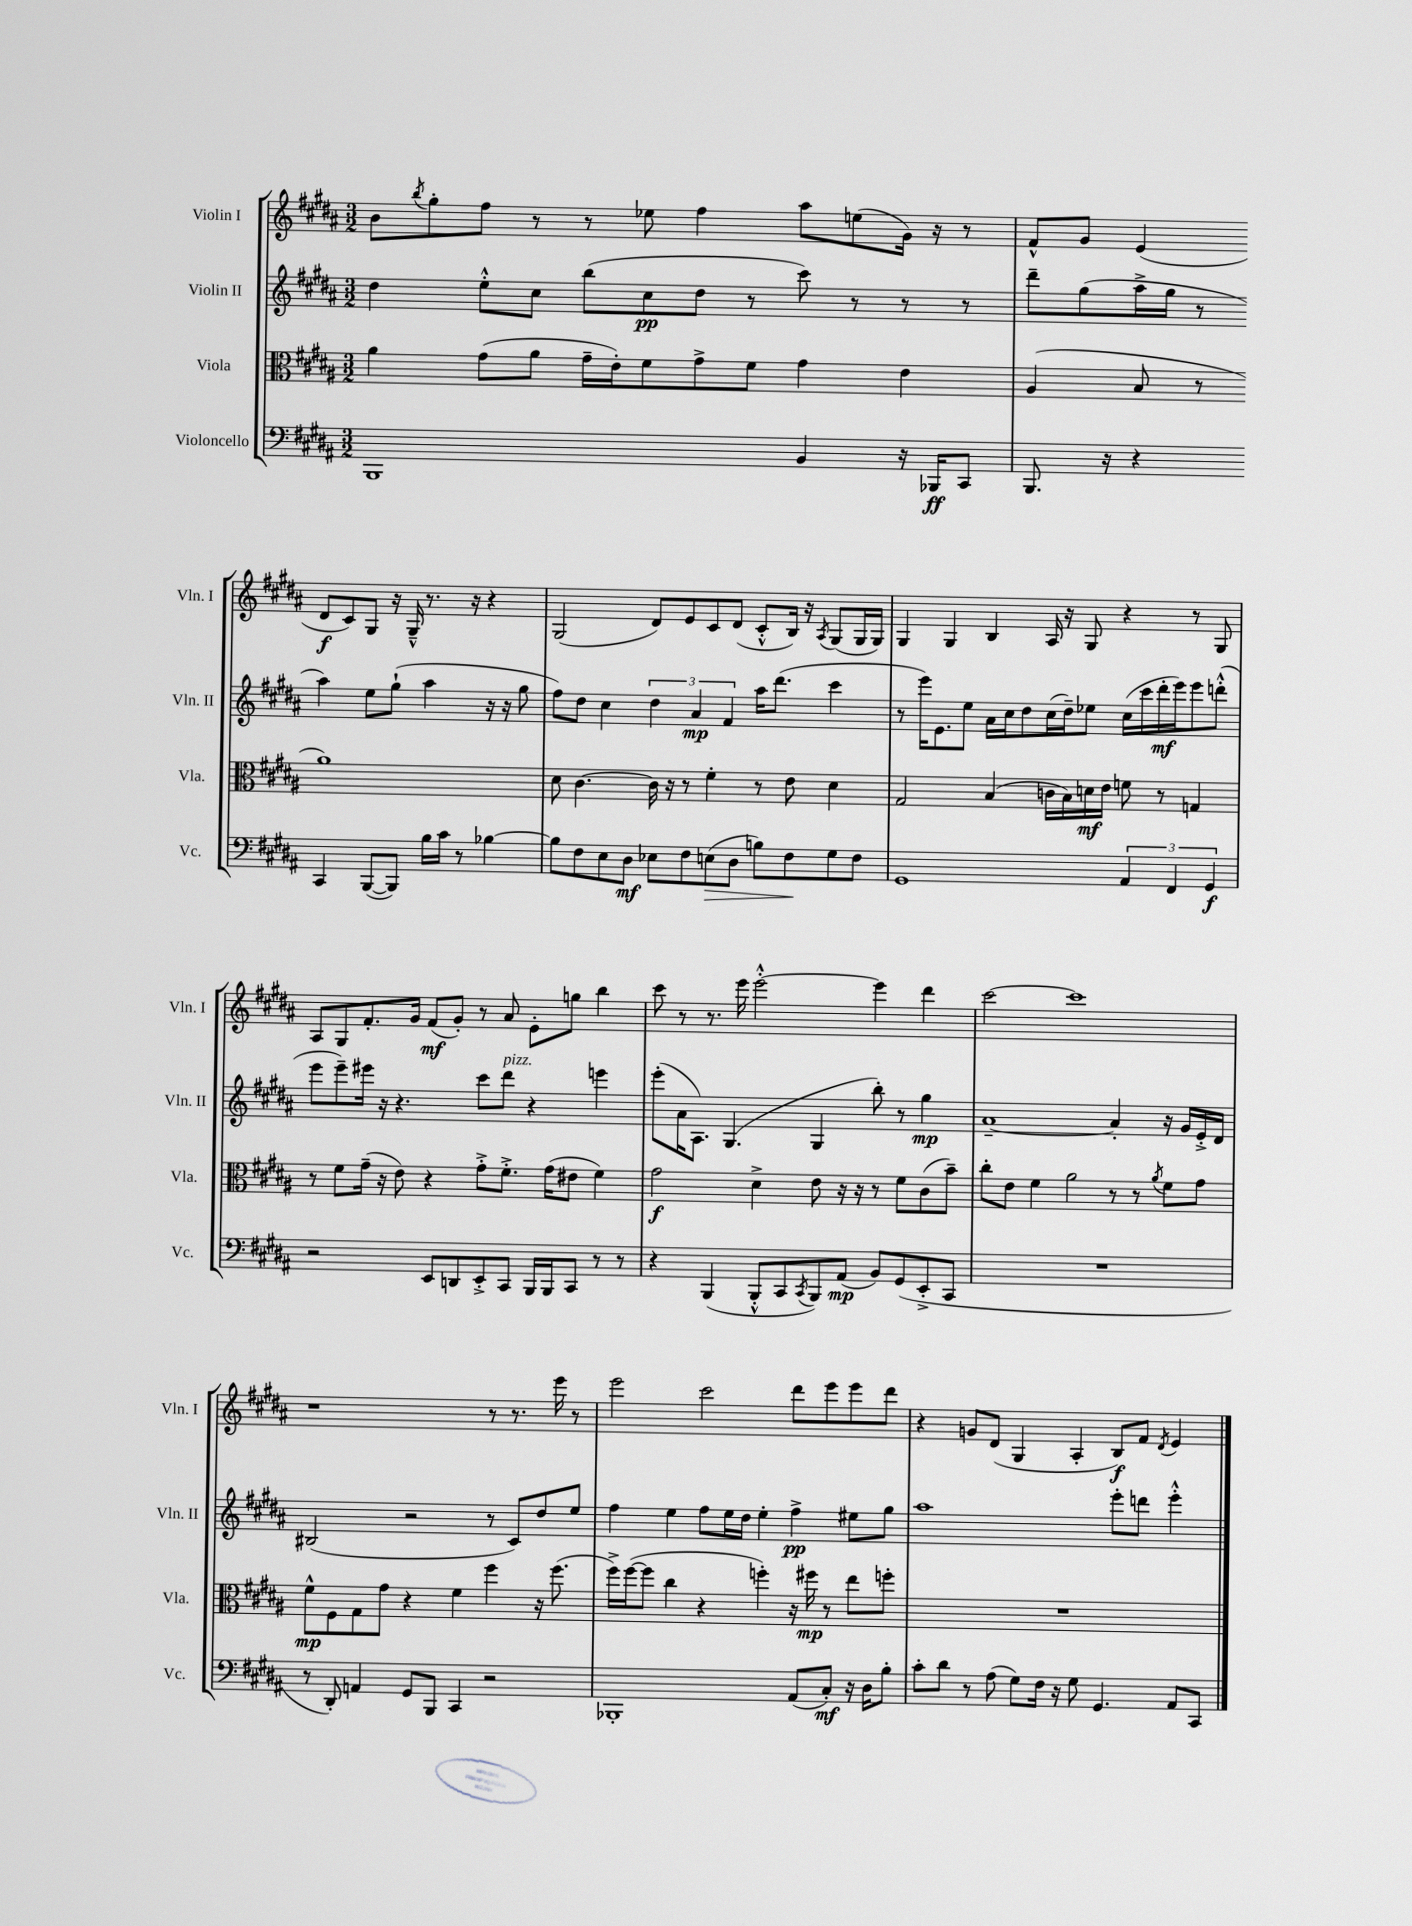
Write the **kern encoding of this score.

**kern	**dynam	**kern	**dynam	**kern	**dynam	**kern	**dynam
*part4	*part4	*part3	*part3	*part2	*part2	*part1	*part1
*staff4	*staff4	*staff3	*staff3	*staff2	*staff2	*staff1	*staff1
*I"Violoncello	*	*I"Viola	*	*I"Violin II	*	*I"Violin I	*
*I'Vc.	*	*I'Vla.	*	*I'Vln. II	*	*I'Vln. I	*
*clefF4	*	*clefC3	*	*clefG2	*	*clefG2	*
*k[f#c#g#d#a#]	*	*k[f#c#g#d#a#]	*	*k[f#c#g#d#a#]	*	*k[f#c#g#d#a#]	*
*M3/2	*	*M3/2	*	*M3/2	*	*M3/2	*
=3	=3	=3	=3	=3	=3	=3	=3
1BBB	.	4a#\	.	4dd#\	.	8b\L	.
.	.	.	.	.	.	8qbb/	.
.	.	.	.	.	.	8gg#'\	.
.	.	(8g#\L	.	8ee'^^\L	.	8ff#\J	.
.	.	8a#\J	.	8cc#\J	.	8r	.
.	.	16g#~\LL	.	(8bb\L	.	8r	.
.	.	16e'\J)	.	.	.	.	.
.	.	8f#\	.	8cc#\	pp	8ee-X\	.
.	.	8g#^\	.	8dd#\J	.	4ff#\	.
.	.	8f#\J	.	8r	.	.	.
4BB/	.	4g#\	.	8ccc#\)	.	8aa#\L	.
.	.	.	.	8r	.	(8een\	.
16r	.	4e\	.	8r	.	16g#\Jk)	.
16BBB-X/KL	ff	.	.	.	.	16r	.
8CC#/J	.	.	.	8r	.	8r	.
=4	=4	=4	=4	=4	=4	=4	=4
8.BBB/	.	(4A#/	.	8ddd#~\L	.	8f#^^/L	.
.	.	.	.	(8gg#\	.	8g#/J	.
16r	.	.	.	.	.	.	.
4r	.	8B/	.	16aa#^\L	.	(4e/	.
.	.	.	.	16gg#\JJ	.	.	.
.	.	8r	.	8r	.	.	.
4CC#/	.	1a#)	.	4aa#\)	.	8d#/L	f
.	.	.	.	.	.	8c#/)	.
([8BBB/L	.	.	.	8ee\L	.	8G#/J	.
8BBB/J])	.	.	.	(8gg#`\J	.	16r	.
.	.	.	.	.	.	16G#~^^/	.
16B\LL	.	.	.	4aa#\	.	8.r	.
16c#\JJ	.	.	.	.	.	.	.
8r	.	.	.	.	.	.	.
.	.	.	.	.	.	16r	.
[4B-X\	.	.	.	16r	.	4r	.
.	.	.	.	16r	.	.	.
.	.	.	.	8gg#\	.	.	.
!!LO:LB:g=z
=5	=5	=5	=5	=5	=5	=5	=5
8B-X\L]	.	8d#\	.	8ff#\L)	.	(2G#/	.
8F#\	.	[4.c#\	.	8dd#\J	.	.	.
8E\	.	.	.	4cc#\	.	.	.
8D#\J	mf	.	.	.	.	.	.
8E-X\L	.	16c#\]	.	6dd#\	.	8d#/L)	.
.	.	16r	.	.	.	.	.
8F#\	.	8r	.	.	.	8e/	.
.	.	.	.	6a#/	mp	.	.
!	!LO:HP:b	!	!	!	!	!	!
(8En\	>	4f#'\	.	.	.	8c#/	.
.	.	.	.	6f#/	.	.	.
8D#\J	.	.	.	.	.	(8d#/J	.
8Bn\L)	.	8r	.	16aa#\KL	.	8c#'^^/L	.
.	.	.	.	(8.ddd#\J	.	.	.
8F#\	.	8e\	.	.	.	16B/Jk)	.
.	.	.	.	.	.	16r	.
.	.	.	.	.	.	8qA#/	.
8G#\	]	4d#\	.	4ccc#\	.	(8G#/L	.
8F#\J	.	.	.	.	.	16G#/L	.
.	.	.	.	.	.	16G#/JJ)	.
=6	=6	=6	=6	=6	=6	=6	=6
1GG#	.	2G#/	.	8r	.	4G#/	.
.	.	.	.	16eee\KL)	.	.	.
.	.	.	.	8.e\	.	.	.
.	.	.	.	.	.	4G#/	.
.	.	.	.	8ee\J	.	.	.
.	.	(4B/	.	16a#\LL	.	4B/	.
.	.	.	.	16cc#\J	.	.	.
.	.	.	.	8dd#\	.	.	.
.	.	16cn\LL	.	(16cc#\L	.	16A#/	.
.	.	16B\)	.	16dd#~\J)	.	16r	.
.	.	16dn\	mf	8ee-X\J	.	8G#/	.
.	.	16e\JJ	.	.	.	.	.
6AA#/	.	8fn\	.	(16cc#\LL	.	4r	.
.	.	.	.	16ccc#\	.	.	.
.	.	8r	.	16ddd#'\	mf	.	.
6FF#/	.	.	.	.	.	.	.
.	.	.	.	16eee\J)	.	.	.
.	.	4Gn/	.	8eee\	.	8r	.
6GG#/	f	.	.	.	.	.	.
.	.	.	.	(8dddn'^^\J	.	8G#/	.
!!LO:LB:g=z
=7	=7	=7	=7	=7	=7	=7	=7
2r	.	8r	.	8eee\L	.	8A#/L	.
.	.	8f#\L	.	8eee~\)	.	8G#/	.
.	.	(16g#~\Jk	.	16eee#X\Jk	.	8.f#'/	.
.	.	16r	.	16r	.	.	.
.	.	8e\)	.	4.r	.	.	.
.	.	.	.	.	.	16g#/Jk	.
8EE/L	.	4r	.	.	.	(8f#/L	mf
8DDn/	.	.	.	.	.	8g#'/J)	.
8EE'^/	.	8g#'^\L	.	8ccc#\L	.	8r	.
!	!	!	!	!LO:TX:a:i:t=pizz.	!	!	!
8CC#/J	.	8.f#'^\J	.	8ddd#\J	.	8a#/	.
16BBB/LL	.	.	.	4r	.	8e'\L	.
16BBB/J	.	(16g#\KL	.	.	.	.	.
8CC#/J	.	8e#X\J	.	.	.	8ggn\J	.
8r	.	4f#\)	.	4eeen\	.	4bb\	.
8r	.	.	.	.	.	.	.
=8	=8	=8	=8	=8	=8	=8	=8
4r	.	2g#\	f	(8eee'\L	.	8ccc#\	.
.	.	.	.	16a#\K	.	8r	.
.	.	.	.	8.A#\J)	.	.	.
(4BBB/	.	.	.	.	.	8.r	.
.	.	.	.	(4.G#/	.	.	.
.	.	.	.	.	.	16eee\	.
8BBB'^^/L	.	4d#^\	.	.	.	[2eee'^^\	.
8CC#/	.	.	.	.	.	.	.
8qCC#/	.	.	.	.	.	.	.
8BBB/)	.	8e\	.	4G#/	.	.	.
(8AA#/J	mp	16r	.	.	.	.	.
.	.	16r	.	.	.	.	.
8BB/L)	.	8r	.	8bb'\)	.	4eee\]	.
(8GG#/	.	8f#\L	.	8r	.	.	.
8EE'^/	.	(8c#\	.	4gg#\	mp	4ddd#\	.
8CC#/J	.	8b~\J)	.	.	.	.	.
=9	=9	=9	=9	=9	=9	=9	=9
1.r	.	8cc#'\L	.	[1a#~	.	[2ccc#\	.
.	.	8e\J	.	.	.	.	.
.	.	4f#\	.	.	.	.	.
.	.	2a#\	.	.	.	1ccc#]	.
.	.	8r	.	4a#'/]	.	.	.
.	.	8r	.	.	.	.	.
.	.	8qa#/	.	.	.	.	.
.	.	8f#\L	.	16r	.	.	.
.	.	.	.	16g#/LL	.	.	.
.	.	8g#\J	.	16e'^/	.	.	.
.	.	.	.	16d#/JJ	.	.	.
!!LO:LB:g=z
=10	=10	=10	=10	=10	=10	=10	=10
8r	.	8f#^^\L	mp	(2B#X/	.	1r	.
8DD#'/)	.	8F#\	.	.	.	.	.
4AAn/	.	8G#\	.	.	.	.	.
.	.	8g#\J	.	.	.	.	.
8GG#/L	.	4r	.	2r	.	.	.
8BBB/J	.	.	.	.	.	.	.
4CC#/	.	4f#\	.	.	.	.	.
2r	.	4ff#\	.	8r	.	8r	.
.	.	.	.	8c#/L)	.	8.r	.
.	.	16r	.	8dd#/	.	.	.
.	.	(8.ff#\	.	.	.	16eee\	.
.	.	.	.	8ee/J	.	8r	.
=11	=11	=11	=11	=11	=11	=11	=11
1BBB-X'	.	16ff#^\LL)	.	4ff#\	.	2eee\	.
.	.	([16ff#\J	.	.	.	.	.
.	.	8ff#\J]	.	.	.	.	.
.	.	4cc#\	.	4ee\	.	.	.
.	.	4r	.	8ff#\L	.	2ccc#\	.
.	.	.	.	16ee\L	.	.	.
.	.	.	.	16dd#\JJ	.	.	.
.	.	4ffn'\)	.	4ee'\	.	.	.
(8AA#/L	.	16r	.	4ff#^\	pp	8ddd#\L	.
.	.	16ff#X\	mp	.	.	.	.
8C#'/J)	mf	8r	.	.	.	8eee\	.
16r	.	8ee\L	.	8ee#X\L	.	8eee\	.
16D#\KL	.	.	.	.	.	.	.
8B'\J	.	8ffn'\J	.	8gg#\J	.	8ddd#\J	.
=12	=12	=12	=12	=12	=12	=12	=12
8c#'\L	.	1.r	.	1aa#	.	4r	.
8d#\J	.	.	.	.	.	.	.
8r	.	.	.	.	.	8gn/L	.
(8A#\	.	.	.	.	.	(8d#/J	.
8G#\L)	.	.	.	.	.	4G#/	.
16F#\Jk	.	.	.	.	.	.	.
16r	.	.	.	.	.	.	.
8G#\	.	.	.	.	.	4A#'/	.
4.GG#/	.	.	.	.	.	.	.
.	.	.	.	8eee'\L	.	8B/L)	f
.	.	.	.	8dddn\J	.	8f#/J	.
.	.	.	.	.	.	8qd#/	.
8AA#/L	.	.	.	4eee'^^\	.	4e/	.
8CC#/J	.	.	.	.	.	.	.
==	==	==	==	==	==	==	==
*-	*-	*-	*-	*-	*-	*-	*-
